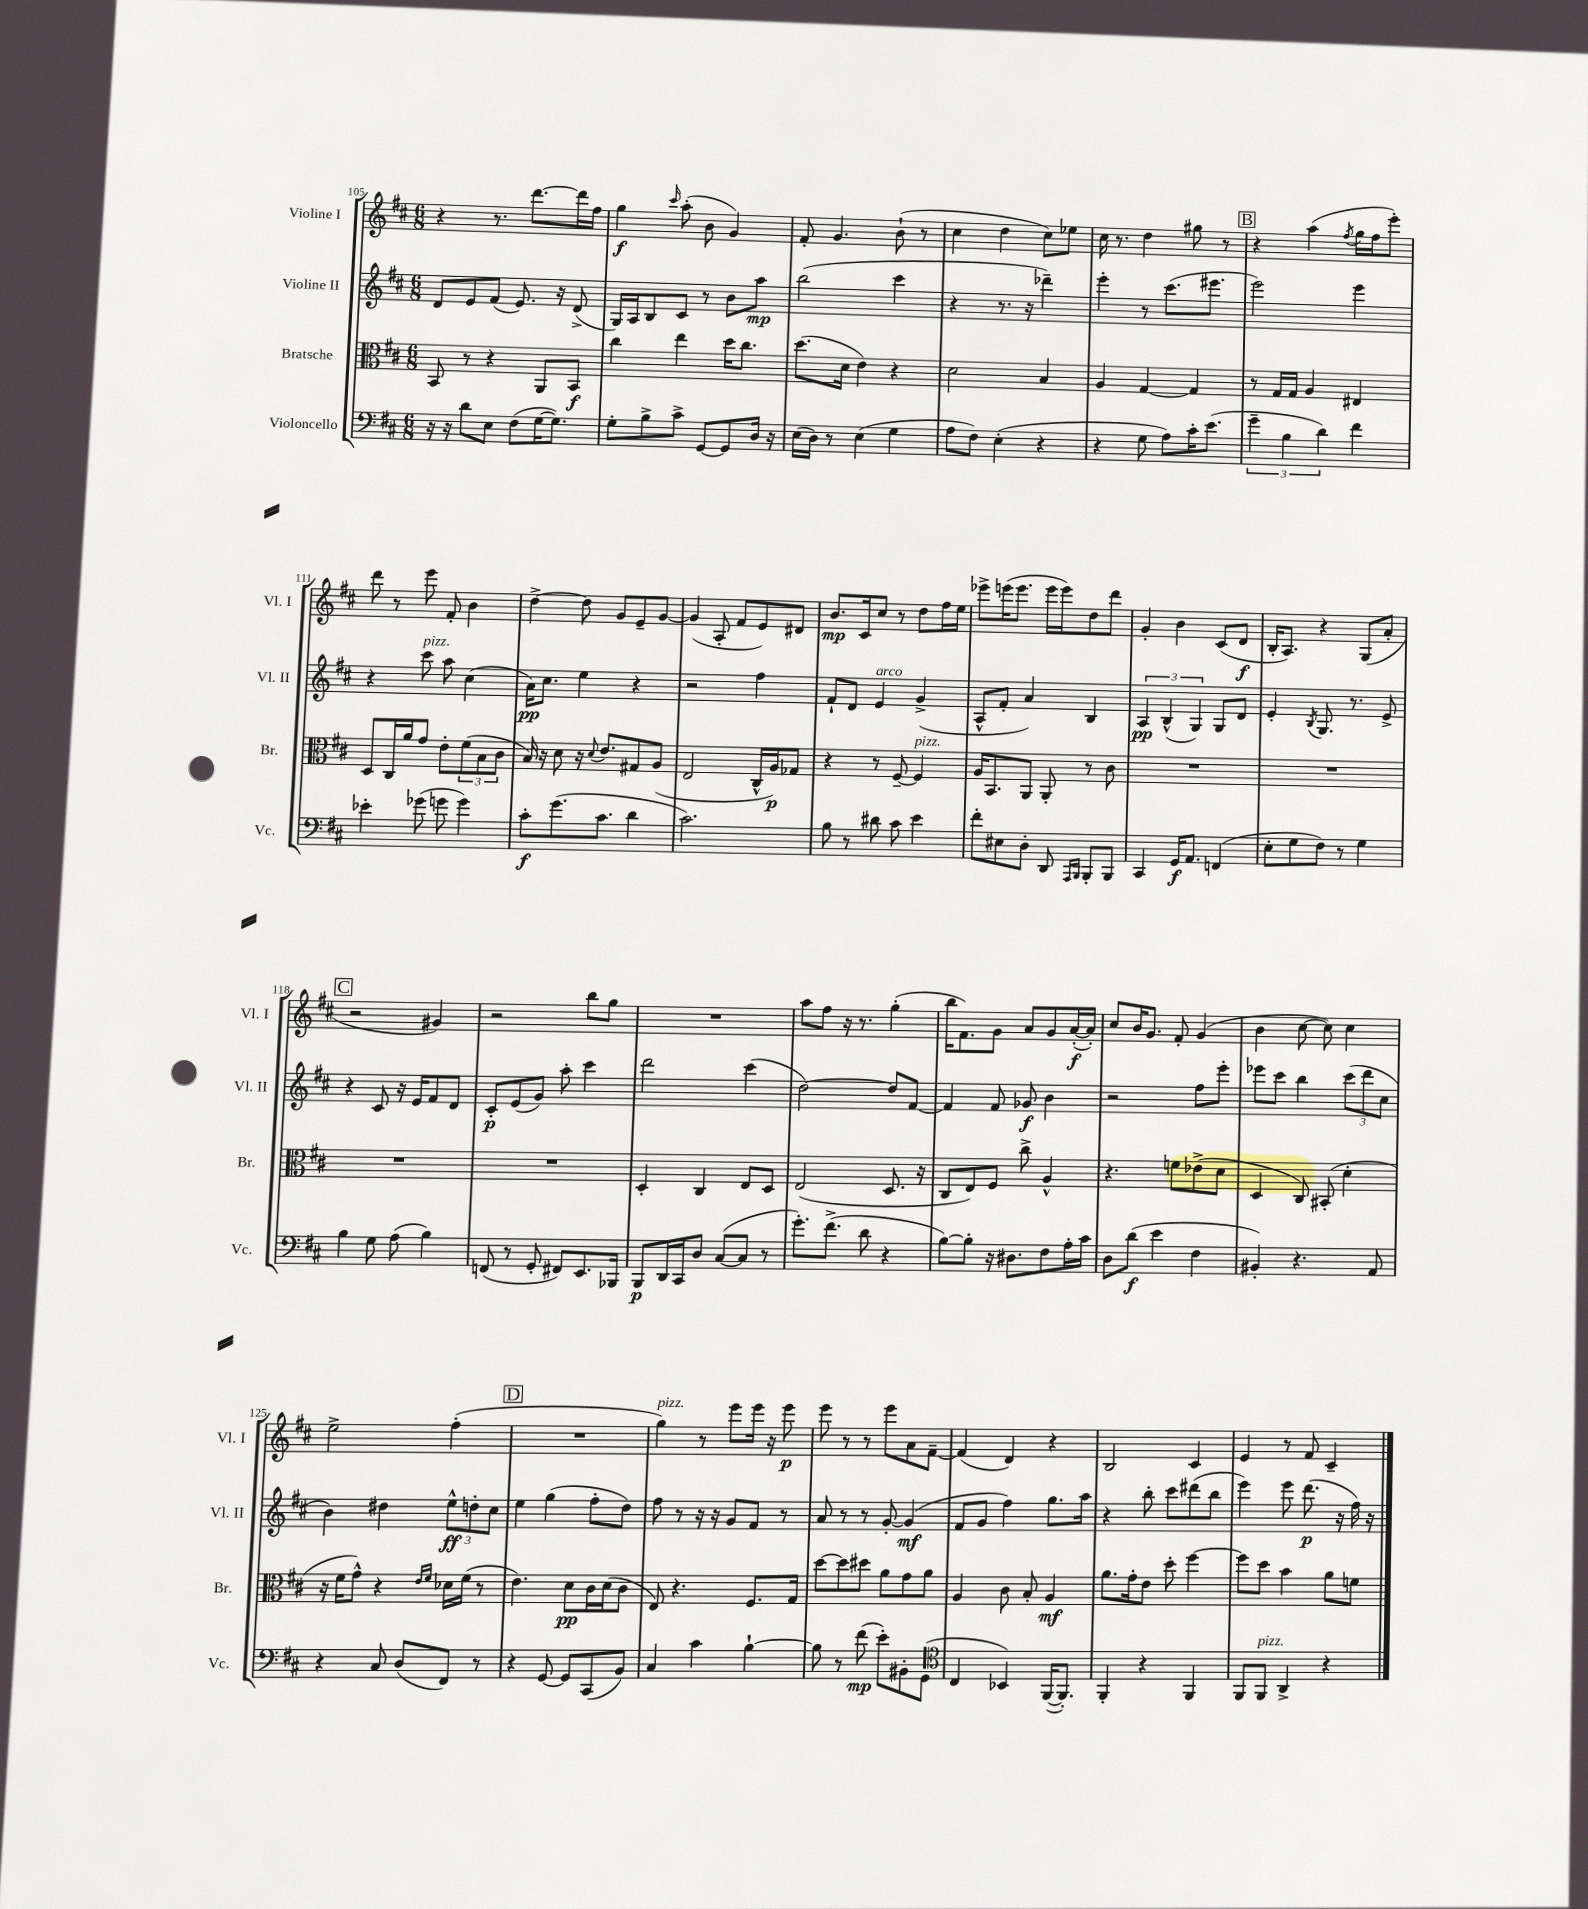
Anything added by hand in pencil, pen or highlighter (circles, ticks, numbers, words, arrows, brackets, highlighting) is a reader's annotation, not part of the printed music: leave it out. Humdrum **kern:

**kern	**dynam	**kern	**dynam	**kern	**dynam	**kern	**dynam
*part4	*part4	*part3	*part3	*part2	*part2	*part1	*part1
*staff4	*staff4	*staff3	*staff3	*staff2	*staff2	*staff1	*staff1
*I"Violoncello	*	*I"Bratsche	*	*I"Violine II	*	*I"Violine I	*
*I'Vc.	*	*I'Br.	*	*I'Vl. II	*	*I'Vl. I	*
*clefF4	*	*clefC3	*	*clefG2	*	*clefG2	*
*k[f#c#]	*	*k[f#c#]	*	*k[f#c#]	*	*k[f#c#]	*
*M6/8	*	*M6/8	*	*M6/8	*	*M6/8	*
=105	=105	=105	=105	=105	=105	=105	=105
16r	.	8BB/	.	8d/L	.	4r	.
16r	.	.	.	.	.	.	.
8d\L	.	8r	.	8e/	.	.	.
8E\J	.	4r	.	(8f#/J	.	8.r	.
(8F#\L	.	.	.	8.e/)	.	.	.
.	.	.	.	.	.	[8.ddd\L	.
[16G\K	.	8AA/L	.	.	.	.	.
8.G\J])	.	.	.	16r	.	.	.
.	.	8BB/J	f	(8d^/	.	16ddd\L]	.
.	.	.	.	.	.	16ff#\JJ	.
=106	=106	=106	=106	=106	=106	=106	=106
8G'\L	.	4cc#\	.	16G/LL)	.	4gg\	f
.	.	.	.	16A/J	.	.	.
8B^\	.	.	.	8B/	.	.	.
.	.	.	.	.	.	16qqccc#/	.
8c#^\J	.	4ee\	.	8c#/J	.	(8aa'\	.
[8GG/L	.	.	.	8r	.	8b\	.
8GG/]	.	16dd\KL	.	8b\L	.	4g/)	.
.	.	8.cc#\J	.	.	.	.	.
16D/Jk	.	.	.	8aa\J	mp	.	.
16r	.	.	.	.	.	.	.
=107	=107	=107	=107	=107	=107	=107	=107
(16E\LL	.	(8.dd\L	.	(2bb\	.	8f#'/	.
16D\JJ)	.	.	.	.	.	.	.
8r	.	.	.	.	.	4.g/	.
.	.	16d\Jk	.	.	.	.	.
(4E\	.	4e\)	.	.	.	.	.
4G\	.	4r	.	4ccc#\	.	(8b`\	.
.	.	.	.	.	.	8r	.
=108	=108	=108	=108	=108	=108	=108	=108
8A\L	.	2d\	.	4r	.	4cc#\	.
8F#\J)	.	.	.	.	.	.	.
(4E'\	.	.	.	8.r	.	4dd\	.
.	.	.	.	16r	.	.	.
4r	.	4B/	.	4ddd-X~\)	.	8cc#\L)	.
.	.	.	.	.	.	8ee-X\J	.
=109	=109	=109	=109	=109	=109	=109	=109
4r	.	4A/	.	4eee'\	.	16cc#\	.
.	.	.	.	.	.	8.r	.
8G\	.	[4G/	.	8r	.	4dd\	.
8A\L)	.	.	.	(8.ccc#\L	.	.	.
16c#'\K	.	4G/]	.	.	.	8gg#X\	.
(8.e\J	.	.	.	8.eee#X\J	.	.	.
.	.	.	.	.	.	8r	.
!!LO:REH:place=s1:t=B
=110	=110	=110	=110	=110	=110	=110	=110
6g~\	.	8r	.	2eee\)	.	4r	.
.	.	16G/LL	.	.	.	.	.
6B\	.	.	.	.	.	.	.
.	.	16G/JJ	.	.	.	.	.
.	.	4A/	.	.	.	(4aa\	.
6d\)	.	.	.	.	.	.	.
.	.	.	.	.	.	8qff#/	.
4f#\	.	4E#X/	.	4eee\	.	16gg\LL	.
.	.	.	.	.	.	16ff#\J	.
.	.	.	.	.	.	8eee'\J)	.
!!LO:LB:g=z
=111	=111	=111	=111	=111	=111	=111	=111
4e-X'\	.	8D/L	.	4r	.	8ddd\	.
.	.	16C#/L	.	.	.	8r	.
.	.	16a/J	.	.	.	.	.
!	!	!	!	!LO:TX:a:i:t=pizz.	!	!	!
(8g-X\	.	8g/J	.	8ccc#\	.	8eee\	.
8gn\	.	8e'\L	.	8aa\	.	8f#'/	.
4g\)	.	(12f#\	.	(4cc#\	.	4b\	.
.	.	12B\	.	.	.	.	.
.	.	12c#\J	.	.	.	.	.
=112	=112	=112	=112	=112	=112	=112	=112
8c#'\L	f	16B/)	.	16a\KL)	pp	[4dd^\	.
.	.	16r	.	8.cc#\J	.	.	.
(8.g\	.	8d\	.	.	.	.	.
.	.	16r	.	4ee\	.	8dd\]	.
.	.	8qqd/	.	.	.	.	.
8.c#\J	.	8.e/L	.	.	.	.	.
.	.	.	.	.	.	8g/L	.
4d\	.	8G#X/	.	4r	.	8e~/	.
.	.	(8A/J	.	.	.	[8g/J	.
=113	=113	=113	=113	=113	=113	=113	=113
2.c#\)	.	2E/	.	2r	.	(4g/]	.
.	.	.	.	.	.	8A'/	.
.	.	.	.	.	.	8f#/L	.
.	.	16C#^^/LL	.	4ff#\	.	8e/)	.
.	.	16A/J)	p	.	.	.	.
.	.	8G-X/J	.	.	.	8d#X/J	.
=114	=114	=114	=114	=114	=114	=114	=114
8B\	.	4r	.	8f#`/L	.	8.b/L	mp
8r	.	.	.	8d/J	.	.	.
.	.	.	.	.	.	16c#/k	.
!	!	!	!	!LO:TX:a:i:t=arco	!	!	!
8d#X\	.	8r	.	4e/	.	8cc#/J	.
8c#\	.	[8F#~/	.	.	.	8r	.
!	!	!LO:TX:a:i:t=pizz.	!	!	!	!	!
4e\	.	4F#/]	.	(4g^/	.	8dd\L	.
.	.	.	.	.	.	16ff#\L	.
.	.	.	.	.	.	16ee\JJ	.
=115	=115	=115	=115	=115	=115	=115	=115
8f#'\L	.	16A/KL	.	8A^^/L	.	8eee-X^\L	.
.	.	8.BB/	.	.	.	.	.
8E#X\	.	.	.	8f#'/J	.	(16eeen\K	.
.	.	.	.	.	.	8.eee\J	.
8D'\J	.	8AA/J	.	4a/)	.	.	.
8DD/	.	8AA'/	.	.	.	16eee\LL	.
.	.	.	.	.	.	16eee\J)	.
16qqAAA/LL	.	.	.	.	.	.	.
16qqBBB/JJ	.	.	.	.	.	.	.
8BBB'/L	.	8r	.	4B/	.	8dd\	.
8BBB/J	.	8c#\	.	.	.	8ddd\J	.
=116	=116	=116	=116	=116	=116	=116	=116
4CC#/	.	2.r	.	6A/	pp	4g'/	.
.	.	.	.	(6B^^/	.	.	.
16GG/KL	f	.	.	.	.	4b\	.
8.AA/J	.	.	.	.	.	.	.
.	.	.	.	6G/)	.	.	.
(4FFn/	.	.	.	8G/L	.	(8c#/L	.
.	.	.	.	8d/J	.	8d/J	f
=117	=117	=117	=117	=117	=117	=117	=117
8E'\L	.	2.r	.	4e'/	.	16B'/KL	.
.	.	.	.	.	.	8.A/J)	.
8G\	.	.	.	.	.	.	.
.	.	.	.	8qB/	.	.	.
8F#\J)	.	.	.	8.G/	.	4r	.
8r	.	.	.	.	.	.	.
.	.	.	.	8.r	.	.	.
4G\	.	.	.	.	.	(8G/L	.
.	.	.	.	8e^/	.	8a'/J	.
!!LO:LB:g=z
!!LO:REH:place=s1:t=C
=118	=118	=118	=118	=118	=118	=118	=118
4B\	.	2.r	.	4r	.	2r	.
8G\	.	.	.	8c#/	.	.	.
(8A\	.	.	.	16r	.	.	.
.	.	.	.	16e/KL	.	.	.
4B\)	.	.	.	8f#/	.	4g#X/)	.
.	.	.	.	8d/J	.	.	.
=119	=119	=119	=119	=119	=119	=119	=119
(8FFn/	.	2.r	.	8c#'/L	p	2r	.
8r	.	.	.	(8e/	.	.	.
8GG'/	.	.	.	8g/J)	.	.	.
8FF#X/L)	.	.	.	8aa'\	.	.	.
8.EE/	.	.	.	4ccc#\	.	8bb\L	.
.	.	.	.	.	.	8gg\J	.
16BBB-X/Jk	.	.	.	.	.	.	.
=120	=120	=120	=120	=120	=120	=120	=120
8BBB/L	p	4D'/	.	2ddd\	.	2.r	.
16DD/L	.	.	.	.	.	.	.
16CC#/J	.	.	.	.	.	.	.
8D/J	.	4C#/	.	.	.	.	.
([8C#/L	.	.	.	.	.	.	.
8C#/J]	.	8E/L	.	(4ccc#\	.	.	.
8r	.	8D/J	.	.	.	.	.
=121	=121	=121	=121	=121	=121	=121	=121
8.g'\L)	.	(2E/	.	[2dd\)	.	8aa\L	.
.	.	.	.	.	.	8ff#\J	.
(8.f#^\J	.	.	.	.	.	.	.
.	.	.	.	.	.	16r	.
.	.	.	.	.	.	8.r	.
8d\	.	.	.	.	.	.	.
4r	.	8.D/	.	8dd/L]	.	(4gg'\	.
.	.	.	.	[8f#/J	.	.	.
.	.	16r	.	.	.	.	.
=122	=122	=122	=122	=122	=122	=122	=122
[8B\L)	.	8C#/L	.	4f#/]	.	16bb\KL	.
.	.	.	.	.	.	8.f#\)	.
8B'\J]	.	8E/)	.	.	.	.	.
16r	.	8F#/J	.	8f#/	.	8g\J	.
8.D#X\L	.	.	.	.	.	.	.
.	.	8cc#^\	.	8g-X/	f	8a/L	.
8F#\	.	4A^^/	.	4b\	.	8g/	.
16A'\L	.	.	.	.	.	([16a'/L	f
16c#\JJ	.	.	.	.	.	16a'/JJ])	.
=123	=123	=123	=123	=123	=123	=123	=123
8D\L	.	4.r	.	2r	.	8cc#/L	.
(8d\J	f	.	.	.	.	16b/K	.
.	.	.	.	.	.	8.g/J	.
4e\	.	.	.	.	.	.	.
.	.	8fn\L	.	.	.	8f#'/	.
4F#\	.	(8e-X^\	.	8ff#\L	.	(4g/	.
.	.	8d\J	.	8eee'\J	.	.	.
=124	=124	=124	=124	=124	=124	=124	=124
4BB#X'/)	.	4D/	.	8eee-X\L	.	4b\	.
.	.	.	.	8ccc#\J	.	.	.
4.r	.	8C#/)	.	4bb\	.	[8cc#\	.
.	.	(8BB#X'/	.	.	.	8cc#\])	.
.	.	4d'\	.	(12ccc#\L	.	4cc#\	.
.	.	.	.	12ddd\	.	.	.
8AA/	.	.	.	.	.	.	.
.	.	.	.	12cc#\J	.	.	.
!!LO:LB:g=z
=125	=125	=125	=125	=125	=125	=125	=125
4r	.	16r	.	4b\)	.	2ee^\	.
.	.	16f#\KL	.	.	.	.	.
.	.	8g^^\J)	.	.	.	.	.
8C#/	.	4r	.	4dd#X\	.	.	.
(8D/L	.	.	.	.	.	.	.
.	.	16qqe/LL	.	.	.	.	.
.	.	16qqf#/JJ	.	.	.	.	.
8FF#/J)	.	16d-X\LL	.	12ee^^\L	ff	(4ff#'\	.
.	.	(16f#\JJ	.	.	.	.	.
.	.	.	.	12ddn'\	.	.	.
8r	.	8r	.	.	.	.	.
.	.	.	.	12cc#\J	.	.	.
!!LO:REH:place=s1:t=D
=126	=126	=126	=126	=126	=126	=126	=126
4r	.	4.e\)	.	4ee\	.	2.r	.
[8GG/	.	.	.	(4gg\	.	.	.
8GG/L]	.	8d\L	pp	.	.	.	.
(8CC#/	.	16c#\L	.	8ff#'\L	.	.	.
.	.	(16d\J	.	.	.	.	.
8BB/J)	.	8c#\J	.	8dd\J)	.	.	.
=127	=127	=127	=127	=127	=127	=127	=127
!	!	!	!	!	!	!LO:TX:a:i:t=pizz.	!
4C#/	.	8E/)	.	8ff#\	.	4gg\)	.
.	.	4.r	.	8r	.	.	.
4c#\	.	.	.	16r	.	8r	.
.	.	.	.	16r	.	.	.
.	.	.	.	8g/L	.	8eee\L	.
[4B`\	.	8.F#/L	.	8f#/J	.	16eee\Jk	.
.	.	.	.	.	.	16r	.
.	.	.	.	8r	.	8eee\	p
.	.	16G/Jk	.	.	.	.	.
=128	=128	=128	=128	=128	=128	=128	=128
8B\]	.	[8dd\L	.	8a/	.	8eee\	.
8r	.	8dd\]	.	8r	.	8r	.
(8f#\	mp	8dd#X\J	.	8r	.	8r	.
8e'\L)	.	8a\L	.	[8g'/	.	8eee\L	.
8BB#X'\	.	8g\	.	(4g/]	mf	8a\	.
(8GG\J	.	8a\J	.	.	.	[8f#~\J	.
=129	=129	=129	=129	=129	=129	=129	=129
*clefC4	*	*	*	*	*	*	*
4C#/	.	4A/	.	8f#/L	.	(4f#/]	.
.	.	.	.	8g/J	.	.	.
4BB-X/)	.	8c#\	.	4ff#\)	.	4d/)	.
.	.	8B'/	.	.	.	.	.
([16FF#/KL	.	4A/	mf	8.gg\L	.	4r	.
8.FF#'/J])	.	.	.	.	.	.	.
.	.	.	.	16aa\Jk	.	.	.
=130	=130	=130	=130	=130	=130	=130	=130
4FF#'/	.	8.a\L	.	4r	.	2B/	.
.	.	16g'\k	.	.	.	.	.
4r	.	8e\J	.	8bb'\	.	.	.
.	.	8dd'\	.	8ccc#\L	.	.	.
4FF#/	.	[4ff#\	.	(8ddd#X\	.	4c#/	.
.	.	.	.	8bb\J	.	.	.
=131	=131	=131	=131	=131	=131	=131	=131
8FF#/L	.	8ff#\L]	.	4eee\)	.	4e/	.
!LO:TX:a:i:t=pizz.	!	!	!	!	!	!	!
8FF#/J	.	8dd\J	.	.	.	.	.
4AA^/	.	4b\	.	8eee\	.	8r	.
.	.	.	.	(8.ddd\	p	8f#/	.
4r	.	8a\L	.	.	.	4c#~/	.
.	.	.	.	16r	.	.	.
.	.	8fn\J	.	16ff#\)	.	.	.
.	.	.	.	16r	.	.	.
==	==	==	==	==	==	==	==
*-	*-	*-	*-	*-	*-	*-	*-
